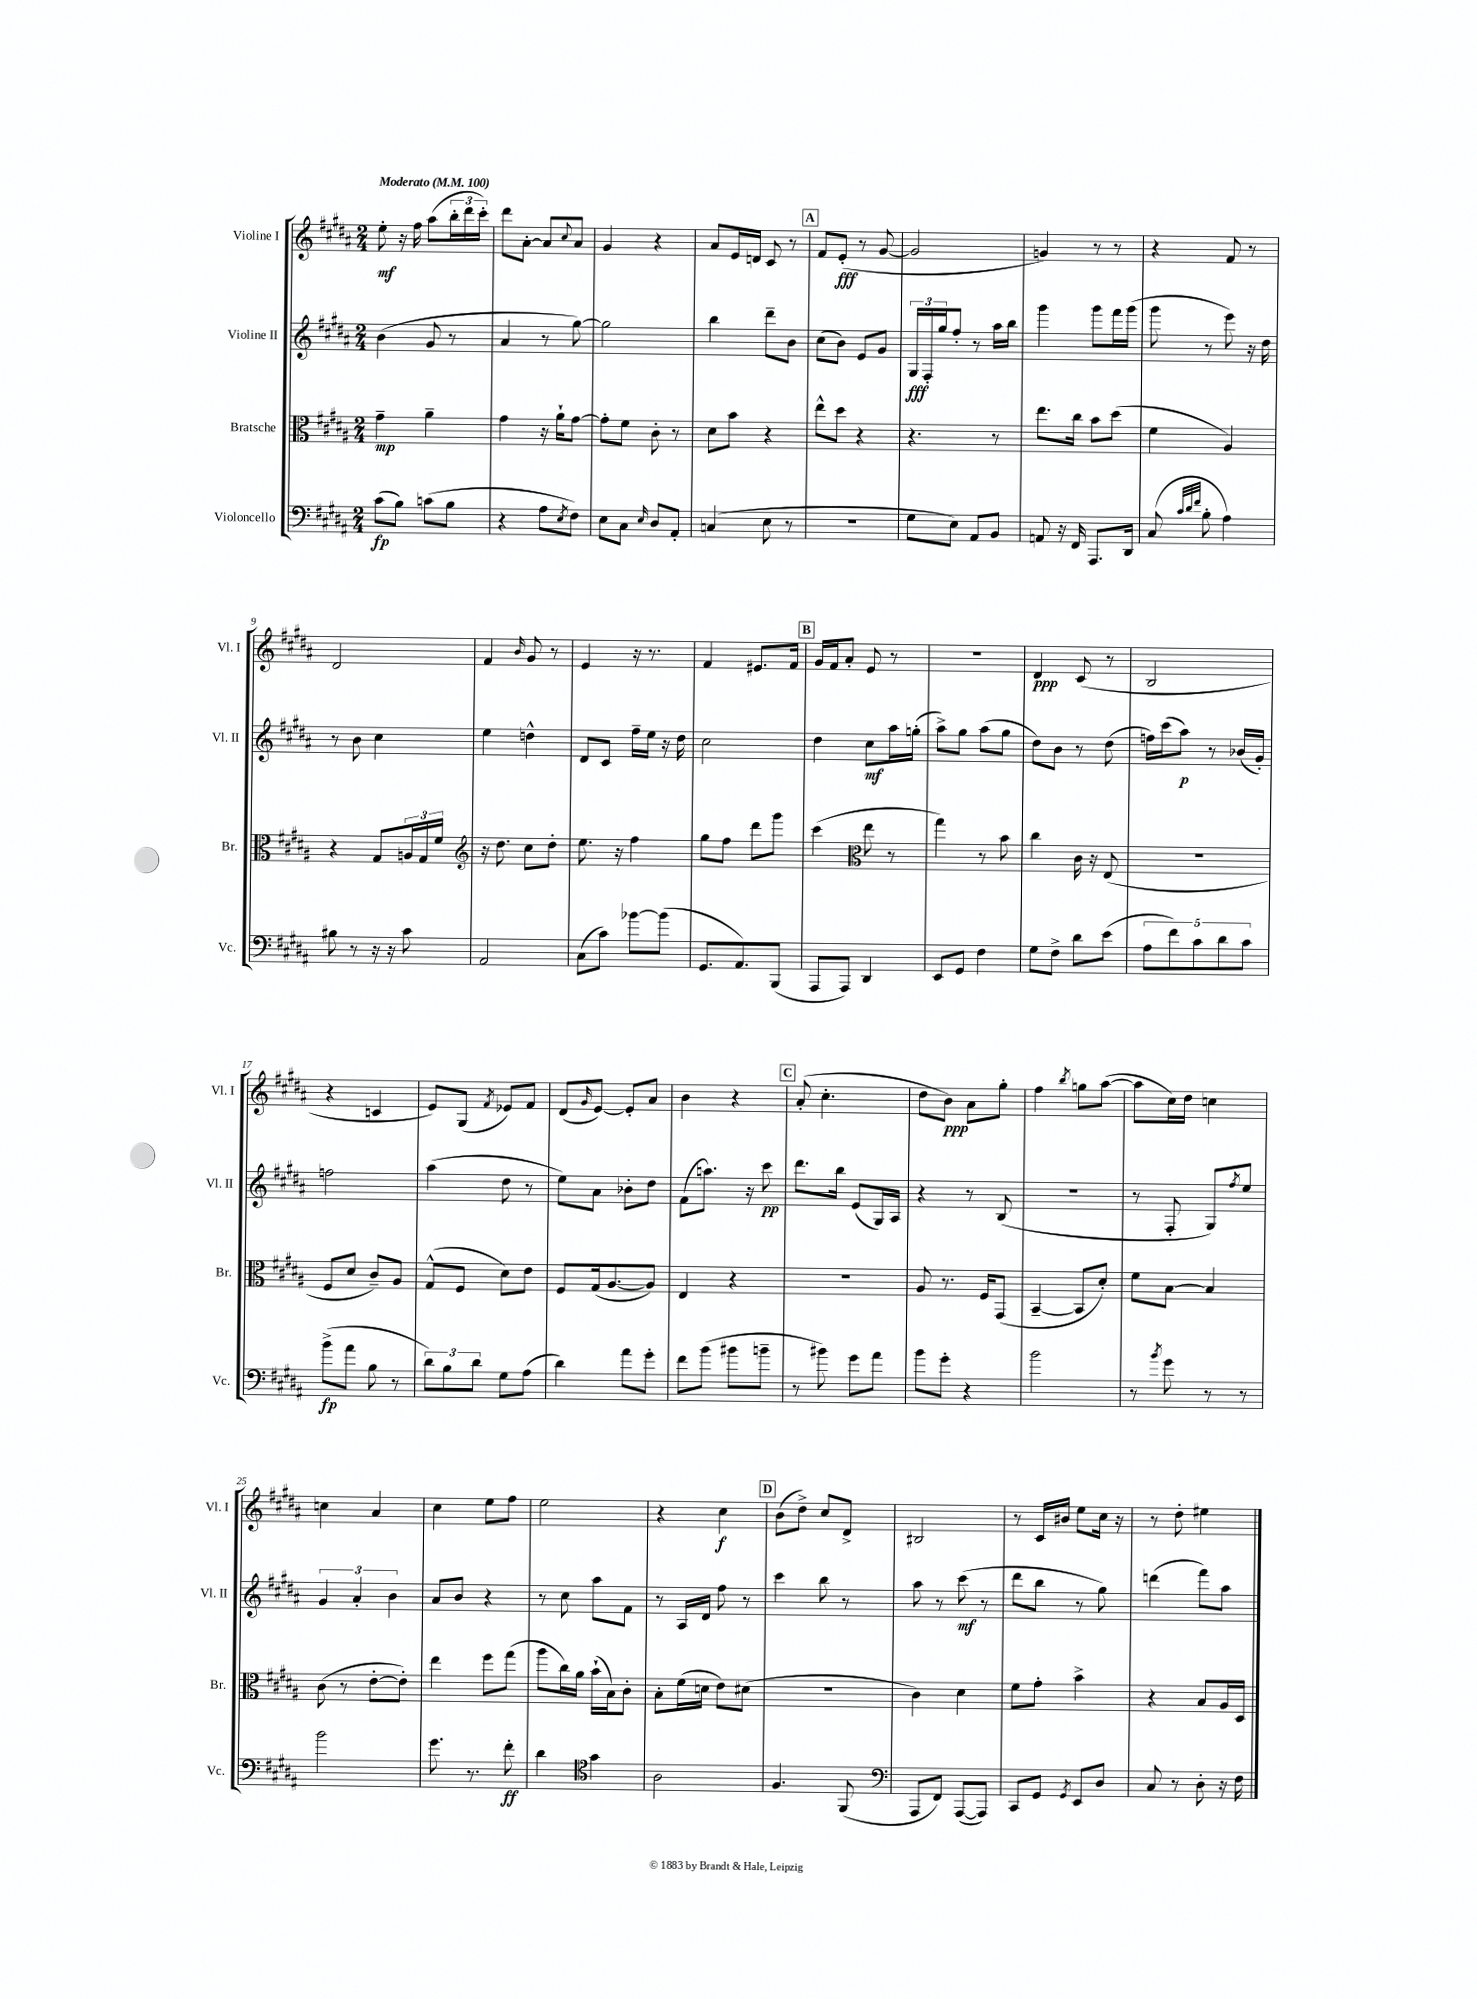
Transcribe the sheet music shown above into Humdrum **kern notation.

**kern	**kern	**kern	**kern
*staff4	*staff3	*staff2	*staff1
*clefF4	*clefC3	*clefG2	*clefG2
*k[f#c#g#d#a#]	*k[f#c#g#d#a#]	*k[f#c#g#d#a#]	*k[f#c#g#d#a#]
*M2/4	*M2/4	*M2/4	*M2/4
*MM100	*MM100	*MM100	*MM100
(8c#\L	4g#~\	(4b\	8ee'\
8B\J)	.	.	16r
.	.	.	16ff#\
(8c\L	4a#~\	8g#/	(8aa#\L
8B\J	.	8r	24bb'\L
.	.	.	24ddd#\
.	.	.	24ccc#'\JJ)
=	=	=	=
4r	4g#\	4a#/	8ddd#\L
.	.	.	[8a#'\J
8A#\L	16r	8r	8a#/]L
.	16a#`\LK	.	.
8qE/	.	.	8qqcc#/
8F#\J)	[8g#\J	[8gg#\)	8a#/J
=	=	=	=
8E\L	8g#'\]L	2gg#\]	4g#/
8C#\J	8f#\J	.	.
16qqE/	.	.	.
8D#/L	8c#'\	.	4r
8AA#'/J	8r	.	.
=	=	=	=
(4C/	8d#\L	4bb\	8a#/L
.	8b\J	.	16e/L
.	.	.	16d/JJ
8E\	4r	8ddd#~\L	8c#/
8r	.	8b\J	8r
=	=	=	=
2r	8ee^^\L	(8cc#\L	8f#/L
.	8dd#\J	8b\J)	(8e'/J
.	4r	8e/L	8r
.	.	8g#/J	[8g#/
=	=	=	=
8G#\L	4.r	24G#/LL	2g#/]
.	.	24F#'/	.
.	.	24gg#/J	.
8E\J)	.	8ff#'/J	.
8AA#/L	.	8r	.
8BB/J	8r	16aa#\LL	.
.	.	16bb\JJ	.
=	=	=	=
8AA/	8.ee\L	4ggg#\	4g/)
16r	.	.	.
16FF#/	16cc#\Jk	.	.
8.AAA#/L	8b\L	8ggg#\L	8r
.	(8dd#\J	16fff#\L	8r
16DD#/Jk	.	(16ggg#\JJ	.
=	=	=	=
(8C#/	4f#\	8ggg#\	4r
32qqc#/LLL	.	.	.
32qqd#/	.	.	.
32qqf#/JJJ	.	.	.
8B'\	.	8r	.
4A#\)	4A#/)	8eee\)	8f#/
.	.	16r	8r
.	.	16dd#\	.
=	=	=	=
8B#\	4r	8r	2d#/
8r	.	8b\	.
16r	8G#/L	4cc#\	.
16r	.	.	.
8c#\	24A/L	.	.
.	24G#/	.	.
.	24f#/JJ	.	.
=	=	=	=
*	*clefG2	*	*
2AA#/	16r	4ee\	4f#/
.	8.dd#\	.	.
.	.	.	16qqb/
.	8cc#\L	4dd^^\	8g#/
.	8dd#'\J	.	8r
=	=	=	=
(8C#\L	8.ee\	8d#/L	4e/
8c#\J)	.	8c#/J	.
.	16r	.	.
[8b-\L	4ff#\	16ff#~\LL	16r
.	.	16ee\JJ	8.r
(8b-\]J	.	16r	.
.	.	16dd#\	.
=	=	=	=
8.GG#/L	8gg#\L	2cc#\	4f#/
.	8ff#\J	.	.
8.AA#/)	.	.	.
.	8ddd#\L	.	8.e#/L
(8BBB/J	8ggg#\J	.	.
.	.	.	16f#/Jk
=	=	=	=
8AAA#/L	(4ccc#\	4dd#\	16g#/LL
.	.	.	16f#/J
8AAA#/J)	.	.	8a#'/J
*	*clefC3	*	*
4DD#/	8ee\	8cc#\L	8e/
.	8r	16aa#\L	8r
.	.	(16gg'\JJ	.
=	=	=	=
8EE/L	4gg#\)	8aa#^\L)	2r
8GG#/J	.	8gg#\J	.
4F#\	8r	(8aa#\L	.
.	8b\	8gg#\J	.
=	=	=	=
8G#\L	4cc#\	8dd#\L)	4d#/
8F#^\J	.	8b\J	.
8d#\L	16c#\	8r	(8c#/
.	16r	.	.
(8e\J	(8E/	(8dd#\	8r
=	=	=	=
10A#\L	2r	16ff\LL)	2B/
.	.	(16ccc#\J	.
10f#\)	.	.	.
.	.	8aa#\J)	.
10c#\	.	.	.
.	.	8r	.
10d#\	.	.	.
.	.	(16b-/LL	.
10c#\J	.	.	.
.	.	16g#'/JJ)	.
=	=	=	=
(8b^\L	8F#/L	2ff\	4r
8a#\J	8d#/J	.	.
8B\	8c#~/L)	.	4c/
8r	8A#/J	.	.
=	=	=	=
12d#\L)	(8G#^^/L	(4aa#\	8e/L)
12B\	.	.	.
.	8F#/J	.	(8G#/J
12d#\J	.	.	.
.	.	.	8qf#/
8G#\L	8d#\L)	8dd#\	8e-/L)
(8A#\J	8e\J	8r	8f#/J
=	=	=	=
4d#\)	8F#/L	8ee\L)	(8d#/L
.	.	.	16qqg#/
.	(16G#/k	8a#\J	[8e/J)
.	[8.A#/	.	.
8a#\L	.	8b-'\L	8e'/]L
8g#'\J	8A#/]J)	8dd#\J	8a#/J
=	=	=	=
8f#\L	4E/	(8f#\L	4b\
(8b\J	.	8.aa\J)	.
8b#\L	4r	.	4r
.	.	16r	.
8b~\J	.	8ccc#\	.
=	=	=	=
8r	2r	8.ddd#\L	(8a#'/
8b#\)	.	.	4.cc#'\
.	.	16bb\Jk	.
8g#\L	.	(8e/L	.
8a#\J	.	16G#/L)	.
.	.	16A#/JJ	.
=	=	=	=
8b\L	8A#/	4r	8dd#\L
8g#'\J	8.r	.	8b\J)
4r	.	8r	8a#\L
.	16F#/LK	.	.
.	(8GG#/J	(8B/	8gg#'\J
=	=	=	=
2b\	[4BB~/	2r	4ff#\
.	.	.	8qbb/
.	8BB/]L	.	8gg\L
.	8d#'/J)	.	([8aa#\J
=	=	=	=
8r	8f#\L	8r	8aa#\]L
8qb/	.	.	.
8g#\	[8B\J	8F#'/	16cc#\L)
.	.	.	16dd#\JJ
8r	4B/]	8G#/L)	4cc\
.	.	8qff#/	.
8r	.	8ee/J	.
=	=	=	=
2b\	(8c#\	6g#/	4cc\
.	8r	.	.
.	.	6a#'/	.
.	[8e'\L	.	4a#/
.	.	6b\	.
.	8e'\]J)	.	.
=	=	=	=
8.g#\	4ee\	8a#/L	4cc#\
.	.	8b/J	.
8.r	.	.	.
.	8ff#\L	4r	8ee\L
8f#'\	(8gg#\J	.	8ff#\J
=	=	=	=
4d#\	8aa#\L	8r	2ee\
.	16cc#\L)	8cc#\	.
.	16a#\JJ	.	.
*clefC4	*	*	*
4g#\	(16b`\LL	8aa#\L	.
.	16B\J)	.	.
.	8c#'\J	8f#\J	.
=	=	=	=
2A#\	8B'\L	8r	4r
.	(16f#\L	16A#/LL	.
.	16d\JJ	16d#/JJ	.
.	8e\L)	8ff#\	4cc#\
.	(8d#\J	8r	.
=	=	=	=
4.F#/	2r	4ccc#\	(8b\L
.	.	.	8dd#^\J)
.	.	8bb\	8cc#/L
(8FF#/	.	8r	8d#^/J
=	=	=	=
*clefF4	*	*	*
8AAA#/L	4c#\)	8aa#\	2B#/
8FF#/J)	.	8r	.
([8AAA#/L	4d#\	(8ccc#\	.
8AAA#/]J)	.	8r	.
=	=	=	=
8CC#/L	8f#\L	8ddd#\L	8r
8GG#/J	8g#'\J	8bb\J	16c#/LL
.	.	.	16b#/JJ
8qGG#/	.	.	.
8EE/L	4b^\	8r	8ee\L
8D#/J	.	8gg#\)	16cc#\Jk
.	.	.	16r
=	=	=	=
8C#/	4r	(4ddd\	8r
8r	.	.	8dd#'\
8D#'\	8B/L	8fff#\L)	4ee#\
16r	16A#/L	8aa#\J	.
16F#\	16D#/JJ	.	.
==	==	==	==
*-	*-	*-	*-
